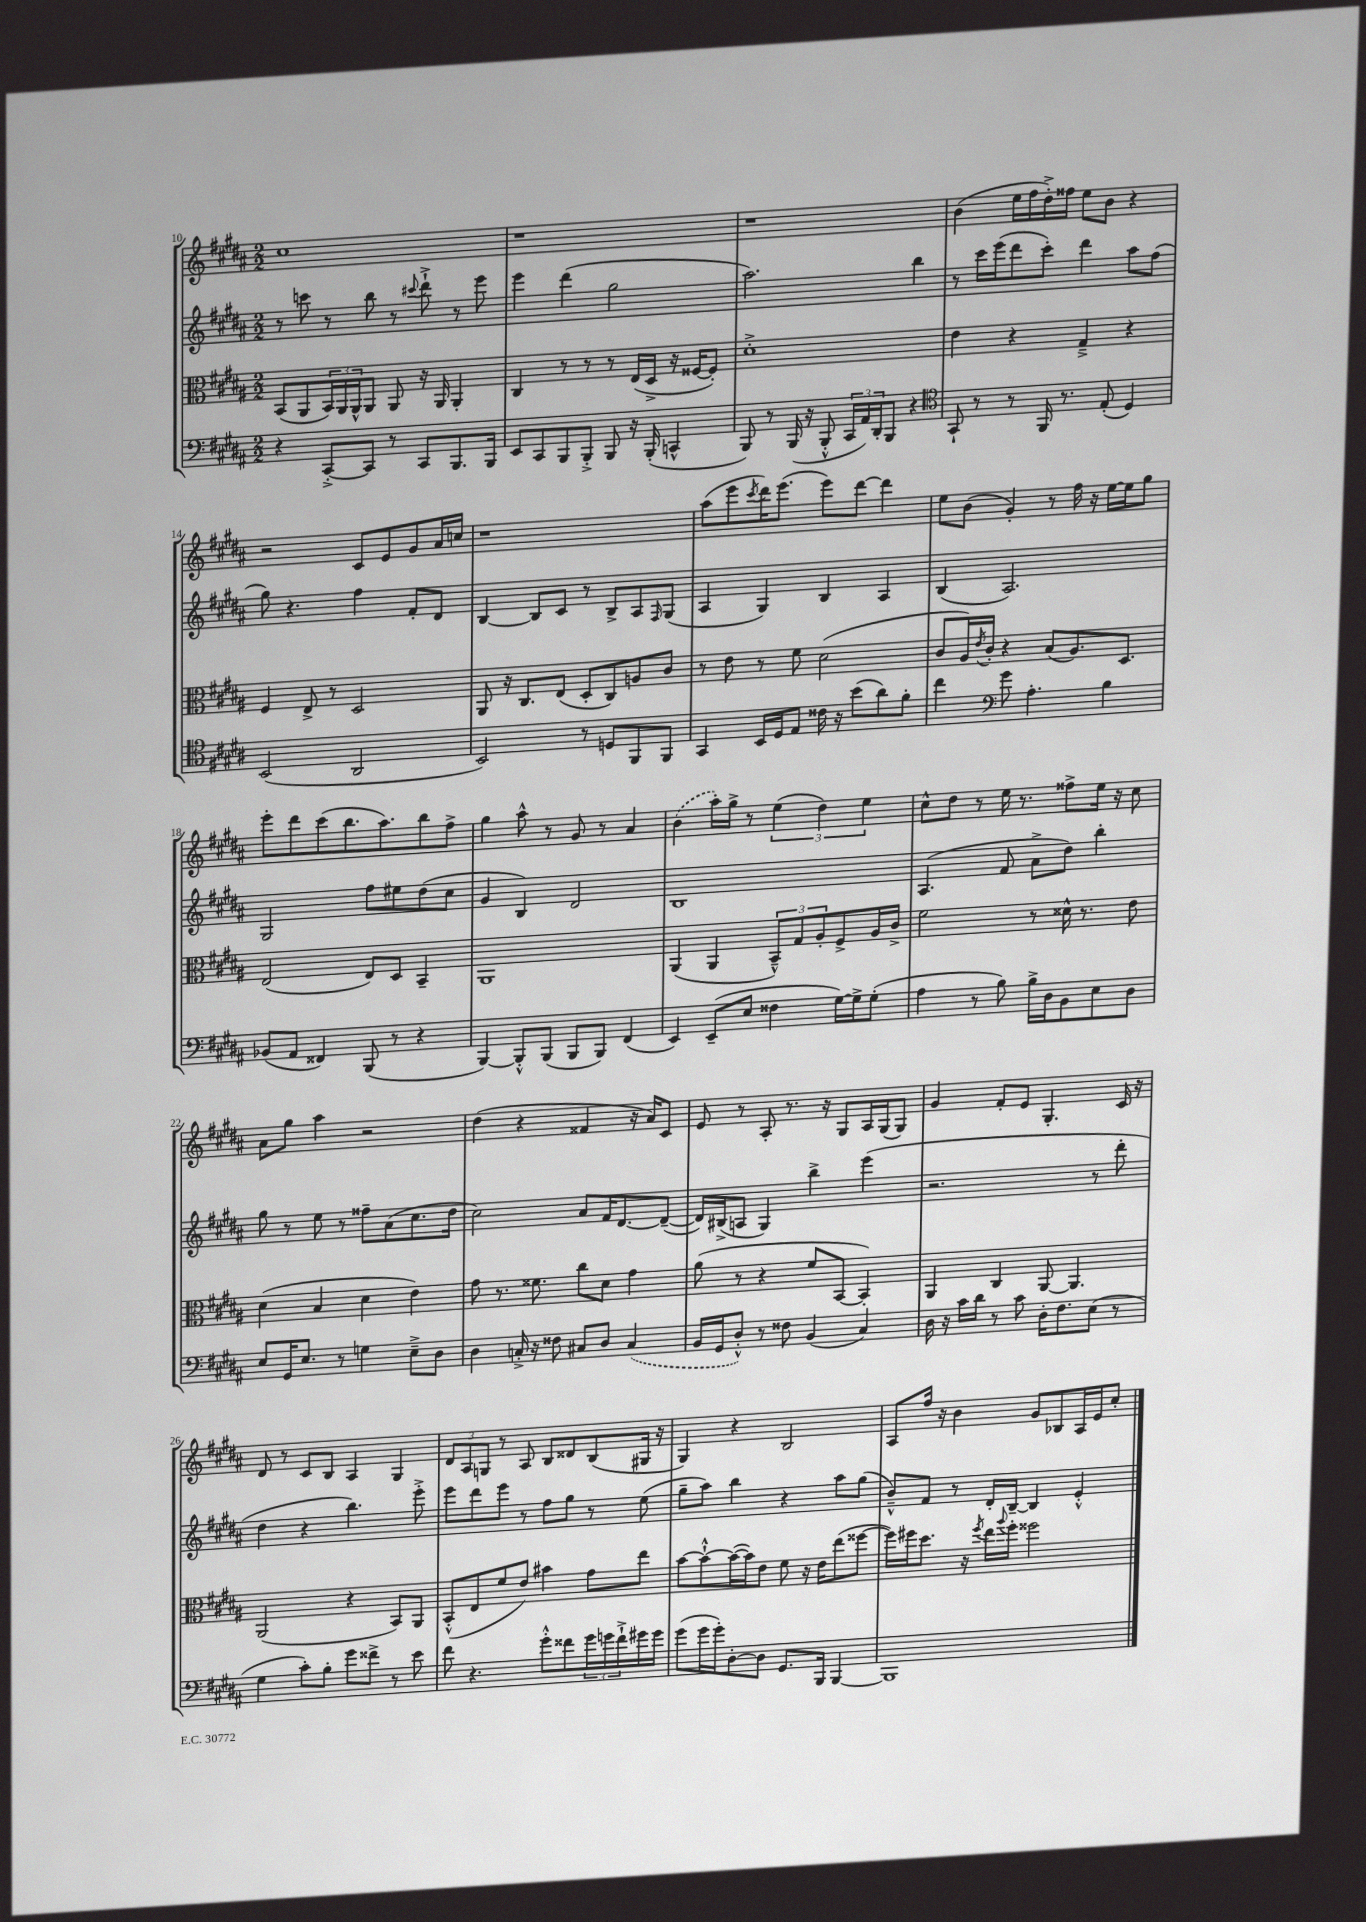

**kern	**kern	**kern	**kern
*part4	*part3	*part2	*part1
*staff4	*staff3	*staff2	*staff1
*clefF4	*clefC3	*clefG2	*clefG2
*k[f#c#g#d#a#]	*k[f#c#g#d#a#]	*k[f#c#g#d#a#]	*k[f#c#g#d#a#]
*M2/2	*M2/2	*M2/2	*M2/2
=10	=10	=10	=10
4r	(8BB/L	8r	1cc#
.	8AA#/	8cccn\	.
[8CC#'^/L	24BB/L)	8r	.
.	24AA#/	.	.
.	24AA#^^/J	.	.
8CC#/J]	8AA#/J	8bb\	.
8r	8AA#/	8r	.
.	.	8qqccc#X/	.
8CC#/L	16r	8ddd#`^\	.
.	16AA#/	.	.
8.BBB/	4AA#'/	8r	.
.	.	8eee\	.
16BBB/Jk	.	.	.
=11	=11	=11	=11
8EE/L	4C#/	4eee\	1r
8CC#/	.	.	.
8BBB/	8r	(4ddd#\	.
8BBB'^/J	8r	.	.
8BBB/	8r	2gg#\	.
16r	(16E/LL	.	.
(16BBB'/	16D#^/JJ	.	.
4CCn^^/	16r	.	.
.	[16F##X/KL	.	.
.	8F##'/J])	.	.
=12	=12	=12	=12
8BBB/)	1d#'^	2.aa#\)	1r
8r	.	.	.
(16BBB/	.	.	.
16r	.	.	.
8BBB'^^/	.	.	.
24CC#/LL	.	.	.
24AA#/)	.	.	.
24DD#'/J	.	.	.
8BBB/J	.	.	.
4r	.	4bb\	.
=13	=13	=13	=13
*clefC4	*	*	*
8GG#`/	4e\	8r	(4b\
8r	.	16ccc#\LL	.
.	.	(16eee\J	.
8r	4r	8ddd#\	16ee\LL
.	.	.	16ff#\
16FF#/	.	8ccc#'\J)	16dd#'^\)
8.r	.	.	16ff##X\JJ
.	4G#~^/	4ddd#\	8ee\L
(8E'/	.	.	8b\J
4D#/)	4r	8aa#\L	4r
.	.	(8ff#\J	.
!!LO:LB:g=z
=14	=14	=14	=14
(2BB/	4F#/	8gg#\)	2r
.	.	4.r	.
.	8E^/	.	.
.	8r	.	.
2AA#/	2D#/	4ff#\	8c#/L
.	.	.	8e/
.	.	8f#'/L	8g#/
.	.	8d#/J	16a#/L
.	.	.	16ccn/JJ
=15	=15	=15	=15
2BB/)	8AA#/	[4B/	1r
.	16r	.	.
.	8.C#/L	.	.
.	.	8B/L]	.
.	(8E/J	8c#/J	.
8r	8D#'/L	8r	.
8Dn/L	8C#/)	8B^/L	.
8FF#/	8An/	8A#/	.
.	.	16qqF#/	.
8FF#/J	8c#/J	(8G#/J	.
=16	=16	=16	=16
4GG#/	8r	4A#/	(8aa#\L
.	8e\	.	8eee\
.	.	.	8qccc#/
16BB/LL	8r	4G#/)	16ddd#\K)
16D#/J	.	.	(8.eee\J
8E/J	8f#\	.	.
16c##X\	(2d#\	4B/	8eee\L)
16r	.	.	.
(8b\L	.	.	[8ddd#\J
8a#\)	.	4A#/	4ddd#\]
8f#'\J	.	.	.
=17	=17	=17	=17
4cc#\	8c#/L	(4B/	8ee\L
.	16A#/L)	.	(8b\J
.	8qe/	.	.
.	16c#'/JJ	.	.
*clefF4	*	*	*
8g#\	4r	2.A#/)	4g#'/)
4.A#'\	.	.	.
.	(8B/L	.	8r
.	8.A#/)	.	16ff#\
.	.	.	16r
4B\	.	.	[16ee\LL
.	8.D#/J	.	16ee\J]
.	.	.	8gg#\J
!!LO:LB:g=z
=18	=18	=18	=18
(8BB-X/L	(2E/	2G#/	8eee'\L
8AA#/J	.	.	8ddd#\
4FF##X/)	.	.	(8ccc#\
.	.	.	8.bb\
(8BBB/	8E/L)	8ff#\L	.
.	.	.	8.aa#\)
8r	8D#/J	8ee#X\	.
4r	4BB~/	(8dd#\	8bb\
.	.	8cc#\J	8ff#^\J
=19	=19	=19	=19
[4BBB/)	1AA#	4g#/	4gg#\
8BBB'^^/L]	.	4B/)	8aa#^^\
(8BBB/J	.	.	8r
8BBB/L	.	2d#/	8g#/
8BBB/J)	.	.	8r
(4FF#/	.	.	4a#/
=20	=20	=20	=20
4EE/)	(4AA#/	1B	(4b\
(8EE~/L	4AA#/	.	16aa#'\LL)
.	.	.	16gg#^\JJ
8E/J	.	.	8r
4F##X\	12BB~^^/L)	.	(6ee\
.	12G#/	.	.
.	12A#'/	.	6dd#\)
[16G#\LL)	8F#^/	.	.
16G#^\J]	.	.	.
.	.	.	6ee\
(8G#'\J	16A#/L	.	.
.	16c#^/JJ	.	.
=21	=21	=21	=21
4A#\	2f#\	(4.A#/	8cc#^^\L
.	.	.	8dd#\J
8r	.	.	8r
8B\)	.	8f#/	16ee\
.	.	.	8.r
16B^\LL	8r	8a#^\L	.
16D#\J	.	.	.
8BB\	16d##X^^\	8dd#\J)	8ff##X^\L
.	8.r	.	.
8E\	.	4bb'\	16ee\Jk
.	.	.	16r
8D#\J	8e\	.	8cc#\
!!LO:LB:g=z
=22	=22	=22	=22
8E/L	(4d#\	8gg#\	8a#\L
16GG#/K	.	8r	8gg#\J
8.E/J	.	.	.
.	4B/	8ee\	4aa#\
8r	.	8r	.
4Gn\	4d#\	8ff##X~\L	2r
.	.	(8a#\	.
8E~^\L	4e\)	8.cc#\	.
8D#\J	.	.	.
.	.	16dd#\Jk	.
=23	=23	=23	=23
4D#\	8g#\	2cc#\)	(4dd#\
.	8.r	.	.
16Cn'^/	.	.	4r
16r	8.f##X\	.	.
8F##X\	.	.	.
8C#X/L	8cc#\L	8a#/L	4f##X/
8D#/J	8d#\J	16f#/K	.
.	.	[8.d#/	.
(4C#/	4g#\	.	16r
.	.	.	16a#/KL)
.	.	(8d#~/J_	8c#/J
=24	=24	=24	=24
16BB/LL	(8a#\	16d#/LL])	8e/
16GG#/J	.	(16B#X^/J	.
8D#'^^/J)	8r	8An/J	8r
8r	4r	4G#/)	8A#'/
8F##X\	.	.	8.r
(4BB/	8f#/L	4bb^\	.
.	.	.	16r
.	[8BB/J	.	8G#/L
4C#/)	4BB'/])	(4eee\	16A#/L
.	.	.	(16G#/J
.	.	.	8G#/J)
=25	=25	=25	=25
16D#\	4AA#/	2.r	4g#/
16r	.	.	.
16c#\LL	.	.	.
16d#\JJ	.	.	.
8r	4C#/	.	8f#'/L
8c#\	.	.	8e/J
16D#'\KL	[8AA#/	.	4.G#'/
8.F#\	.	.	.
.	4.AA#/]	.	.
(8E\J	.	8r	.
8r	.	8ddd#'\	16c#/
.	.	.	16r
!!LO:LB:g=z
=26	=26	=26	=26
4G#\	(2AA#/	4dd#\	8d#/
.	.	.	8r
8c#'\L)	.	4r	8c#/L
8B'\J	.	.	8B/J
8g#\L	4r	4.bb\)	4A#/
8f##X^\J	.	.	.
8r	8BB/L)	.	4G#/
8e\	8AA#/J	8eee'^\	.
=27	=27	=27	=27
8f#\	(8BB'^^/L	8eee\L	12d#/L
.	.	.	12A#/
4.r	8E/	8ddd#\	.
.	.	.	12Gn/J
.	8f#/	8eee\J	8r
.	8e/J)	8r	8A#/
8g#'^^\L	4b#X\	8ff#\L	8B/L
8f##X\	.	8gg#\J	8d##X/
24g#\L	8g#\L	8r	(8B/
24gn\	.	.	.
24f##`^\	.	.	.
16g#X\	8ee\J	(8ee\	16G#X/Jk
16g#\JJ	.	.	16r
=28	=28	=28	=28
(8g#\L	[8b\L	8gg#~\L	4G#/)
16g#\L	8b`^^\_	8aa#\J)	.
16g#'\J)	.	.	.
[8D#'\	(16b\L_	4bb\	4r
.	16b\J])	.	.
8D#\J]	8e\J	.	.
8.GG#/L	8f#\	4r	2B/
.	16r	.	.
16BBB/Jk	16e\KL	.	.
[4BBB/	(8ee\	8aa#\L	.
.	[8ff##X\J	(8gg#\J	.
=29	=29	=29	=29
1BBB]	16ff##\LL])	8b~^^/L)	8A#/L
.	16ff#X\J	.	.
.	8.dd#\J	8f#/J	16ff#/Jk
.	.	.	16r
.	.	8r	4b\
.	16r	.	.
.	8qff#/	.	.
.	16ee\LL	16d#'/LL	.
.	8qqaa#/	.	.
.	16ff#'\JJ	[16B~/JJ	.
.	2ff##X\	4B/]	8g#/L
.	.	.	8B-X/
.	.	4e'^^/	16A#/L
.	.	.	16e/J
.	.	.	8cc#'/J
==	==	==	==
*-	*-	*-	*-
